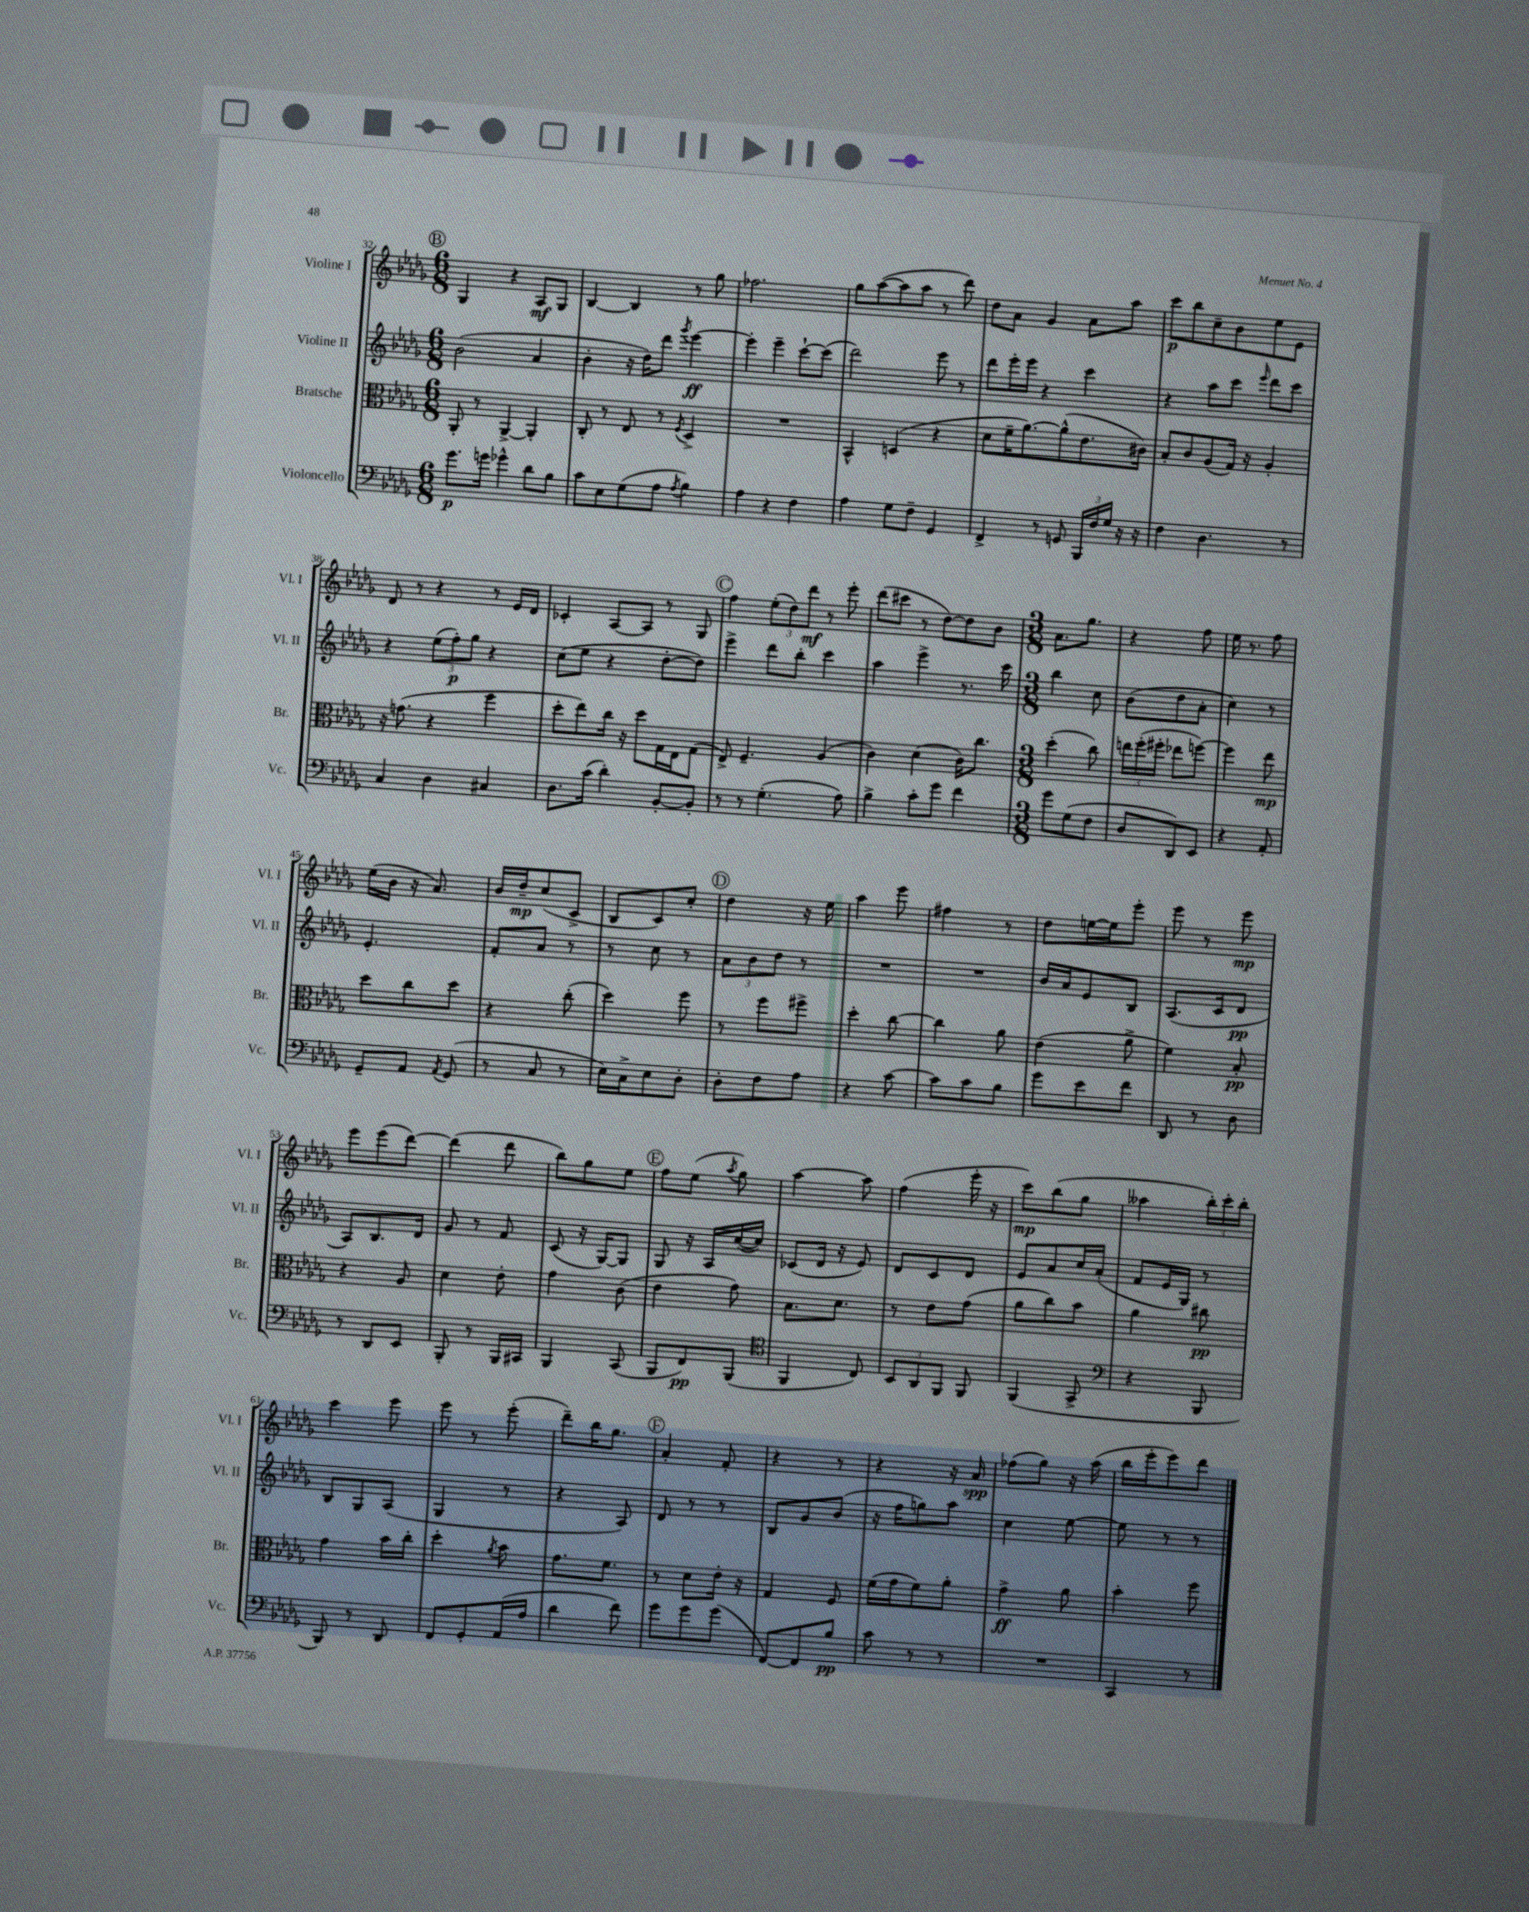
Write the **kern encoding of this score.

**kern	**kern	**kern	**kern
*staff4	*staff3	*staff2	*staff1
*clefF4	*clefC3	*clefG2	*clefG2
*k[b-e-a-d-g-]	*k[b-e-a-d-g-]	*k[b-e-a-d-g-]	*k[b-e-a-d-g-]
*M6/8	*M6/8	*M6/8	*M6/8
8.g-	8AA-'	(2b-	4G-
.	8r	.	.
16g	.	.	.
4g-^^	[4AA-^	.	4r
8d-	4AA-']	4a-	8A-
8B-	.	.	8G-
=	=	=	=
8c	8C'	4b-'	[4B-
8E-	8r	.	.
(8G-	8E-	16r	4B-]
.	.	16dd-)	.
8A-	8r	8ddd-	.
8qA-	8qF	8qggg-	.
4B-)	4D-^	[4eee-	8r
.	.	.	8gg-
=	=	=	=
4A-	2.r	4eee-']	2.ff-
4r	.	4eee-~	.
4F	.	[8ccc`	.
.	.	(8ccc]	.
=	=	=	=
4A-	4BB-^^	2ddd-)	8gg-
.	.	.	([8aa-
8G-	(4D	.	8aa-]
8F~	.	.	8aa-
4GG-	4r	8eee-	8r
.	.	8r	8ddd-)
=	=	=	=
4FF^	8d-	8ddd-	8dd-
.	16f~	16eee-'	8a-
.	[8.a-)	16eee-	.
8r	.	4r	4g-
8GG	(8a-^^]	.	.
24BBB-	8.e-	4ccc	8a-
24F	.	.	.
24G-	.	.	.
16r	.	.	8aa-
16r	16c#)	.	.
=	=	=	=
4F	8B-'	4r	8ccc
.	8c	.	8bb-
4.D-	(8A-	8aa-	8cc~
.	16G-)	8ccc	8b-
.	16r	.	.
.	.	16qqeee-	.
.	4A-'	8ddd-	8ee-
8r	.	8ccc	8e-
=	=	=	=
4C	16r	4r	8d-
.	(8.g	.	.
.	.	.	8r
4D-	4r	(12ee-	4r
.	.	12ff')	.
.	.	12gg-	.
4C#	4ff	4r	8r
.	.	.	16e-
.	.	.	16d-
=	=	=	=
8.D-	8dd-'	(8cc	4c-'
.	8ee-)	8ee-	.
(16c	.	.	.
4d-')	16cc	4r	[8A-
.	16r	.	.
.	8dd-	.	8A-]
[8BB-'	16G-	[8dd-'	8r
.	16E-	.	.
8BB-']	(8G-	8dd-])	8G-
=	=	=	=
8r	8E-^)	4eee-^	4ff
8r	4.F~	.	.
(4.G-'	.	8ddd-	(12ee-'
.	.	.	12dd-)
.	.	8bb-'	.
.	.	.	12ddd-
.	(4A-	4ccc	8r
8A-)	.	.	8eee-'
=	=	=	=
4B-^	4c)	4aa-	(8ddd-
.	.	.	8ccc#
8c'	(4d-	4eee-^	8r
8g-	.	.	[8dd-)
4f	16c)	8.r	8dd-]
.	8.cc	.	.
.	.	.	8b-
.	.	16ccc	.
=	=	=	=
*M3/8	*M3/8	*M3/8	*M3/8
8g-	(4dd-'	4bb-	8.a-
(8G-	.	.	.
.	.	.	8.gg-
8F	8cc)	8cc	.
=	=	=	=
8D-	24ee	(8b-	4r
.	(24ff'	.	.
.	24ff#'	.	.
8DD-)	8ee-	8dd-	.
8EE-	[8ff)	8a-'	8ff
=	=	=	=
4r	4ff]	4cc)	16ee-
.	.	.	8.r
8AA-'	8ee-	8r	8ff
=	=	=	=
8GG-~	8dd-	4.e-'	(16ee-
.	.	.	16b-
8AA-	8cc	.	16r
.	.	.	8.a-)
8qAA-	.	.	.
(8GG-	8dd-	.	.
=	=	=	=
8r	4r	8f'	16b-
.	.	.	16dd-~
8C	.	8a-	(8cc
8r	(8cc'	8r	8c^
=	=	=	=
16E-)	4dd-)	8r	8B-
16C^	.	.	.
8E-	.	8cc	8c)
8D-'	8ff	8r	8cc'
=	=	=	=
8D-'	8r	12a-	4dd-
.	.	12b-	.
8F	8ff	.	.
.	.	12dd-	.
8A-	8ff#^	8r	16r
.	.	.	16ee-
=	=	=	=
4r	4dd-'	4.r	4aa-
[8c	[8cc	.	8eee-
=	=	=	=
8c]	4cc]	4.r	4ff#
8c	.	.	.
8B-	8a-	.	8r
=	=	=	=
8g-	(4e-	16b-	8dd-
.	.	16a-	.
8e-	.	8e-	[16ee
.	.	.	16ee]
8f	8a-^	8B-	8eee-'
=	=	=	=
8DD-	4f)	(8.A-	8eee-
8r	.	.	8r
.	.	16c	.
8D-	8B-'	8d-	8eee-
=	=	=	=
8r	4r	8A-)	8eee-
8DD-	.	8.B-	(8eee-
8EE-	8A-	.	[8ddd-)
.	.	16d-	.
=	=	=	=
8BBB-'	4d-	8g-	(4ddd-]
8r	.	8r	.
16BBB-	8e-'	8f	8ddd-
16CC#	.	.	.
=	=	=	=
4BBB-	4g-	(8c	8bb-)
.	.	16r	8gg-
.	.	[16G-)	.
(8CC	(8c	8G-]	8ee-
=	=	=	=
8BBB-	4e-	8G-	8ff
8FF)	.	16r	(8ee-
.	.	16A-	.
.	.	.	8qaa-
(8BBB-	8g-)	([16cc	8gg-)
.	.	16cc])	.
=	=	=	=
*clefC4	*	*	*
4FF	8.B-	(8c-	[4aa-
.	.	16d-	.
.	8.d-	16r	.
8C)	.	8e-)	8aa-]
=	=	=	=
12BB-	8r	8d-	(4ff
12AA-	.	.	.
.	8e-	8c	.
12FF	.	.	.
8FF	(8g-	8d-	16eee-'
.	.	.	16r
=	=	=	=
(4FF	8a-	8e-	8ccc)
.	8cc)	8a-	(8bb-
8GG-^	8b-	16cc	8gg-
.	.	(16a-'	.
=	=	=	=
*clefF4	*	*	*
4r	4a-	8f	4aa--
.	.	16e-	.
.	.	16G-)	.
8BBB-	8cc#	8r	24bb-')
.	.	.	24ccc'
.	.	.	24bb-'
=	=	=	=
8BBB-)	4g-	8B-	4ccc
8r	.	8G-	.
8DD-	16b-	(8A-	8eee-
.	16cc'	.	.
=	=	=	=
8FF	4dd-'	4G-	8eee-
8GG-'	.	.	8r
.	8qa-	.	.
(16AA-	8b-	8r	(8eee-'
16A-	.	.	.
=	=	=	=
4d-	8.g-	4r	8ddd-~)
.	.	.	16bb-
.	8.f	.	8.gg-
8f)	.	8A-)	.
=	=	=	=
8g-	8r	8d-	4a-'
8g-	8d-	8r	.
(8g-	16e-'	8r	8f'
.	16r	.	.
=	=	=	=
[8FF)	4G-	8B-	4r
8FF]	.	8g-	.
8B-	8F	(8b-	8r
=	=	=	=
8c	(16f	16r	4r
.	16g-	16ff	.
8r	8f)	8gg)	.
8r	8a-'	8aa-	16r
.	.	.	16a-
=	=	=	=
4.r	4g-^	4cc	(8ff-
.	.	.	8gg-)
.	8a-	[8ee-	16r
.	.	.	(16aa-
=	=	=	=
4CC	4b-'	8ee-]	16bb-
.	.	.	16eee-'
.	.	8r	8eee-)
8r	8ff	8r	8ddd-
==	==	==	==
*-	*-	*-	*-
